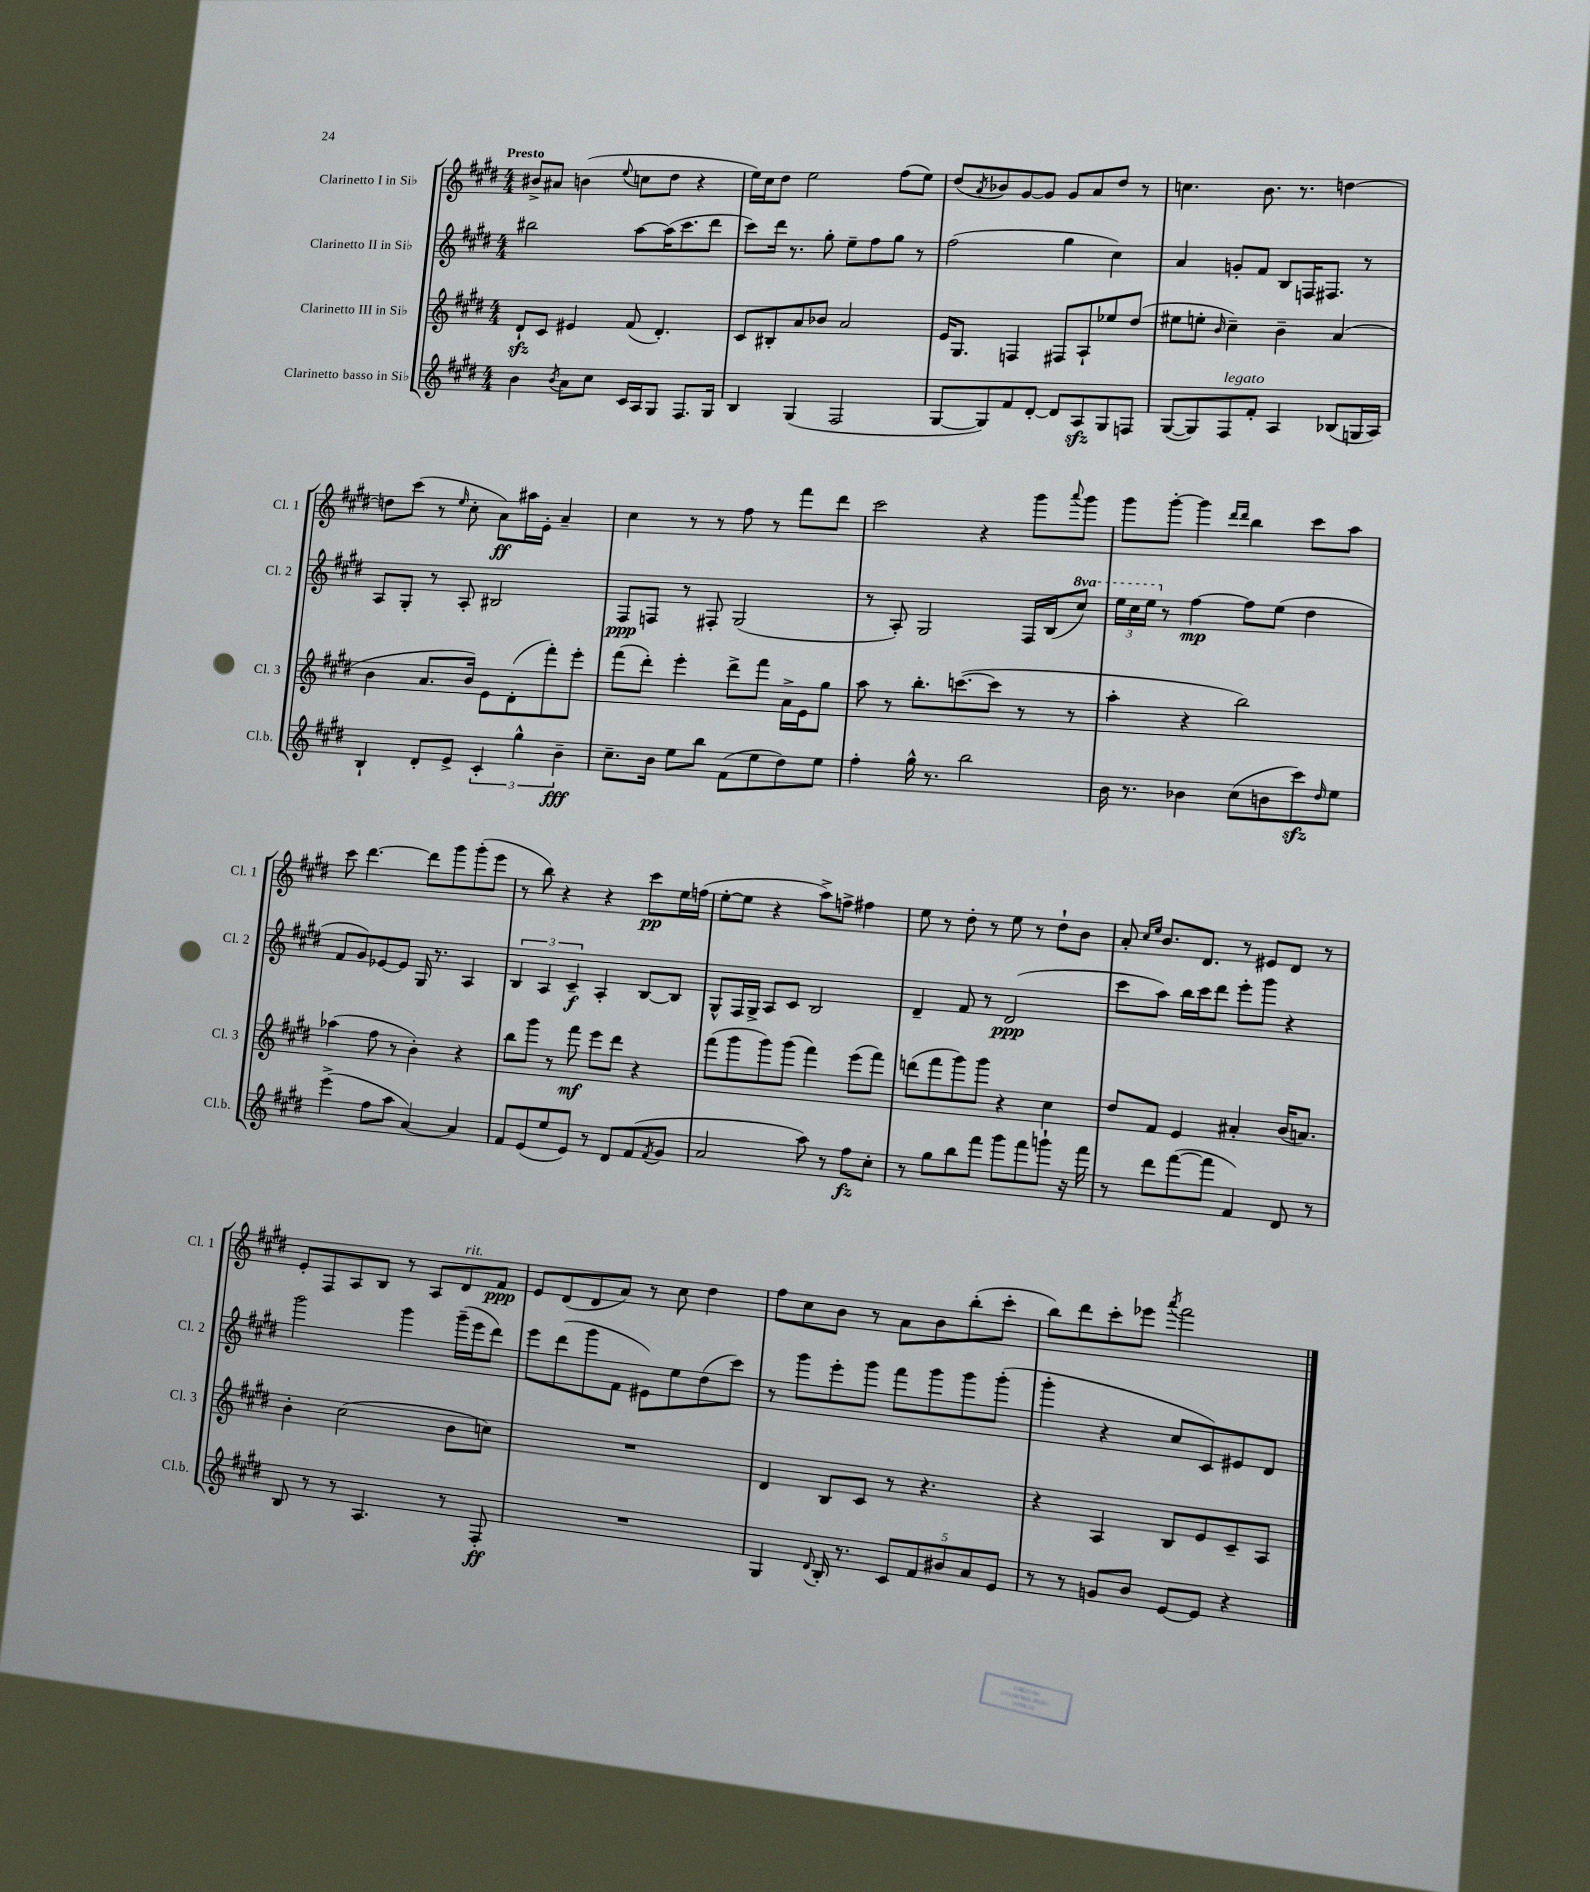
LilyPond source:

<<
\new StaffGroup <<
\new Staff = "s0" \with { instrumentName = "Clarinetto I in Sib" shortInstrumentName = "Cl. 1" } {
    \clef treble \key e \major \numericTimeSignature \time 4/4 \tempo "Presto"
    bis'8-> ais'8 b'4( \appoggiatura { e''8 } c''8 dis''8 r4 |
    e''16) cis''16 dis''8 e''2 fis''8( e''8) |
    dis''8( \acciaccatura { a'8 } bes'8) gis'8~ gis'8 gis'8 a'8 dis''8 r8 |
    c''4. b'8. r8. d''4~ |
    d''8 cis'''8( r8 \grace { e''16 } cis''8-. a'8\ff) ais''16 e'16-. a'4-- |
    cis''4 r8 r8 fis''8 r8 fis'''8 dis'''8 |
    cis'''2 r4 gis'''8 \appoggiatura { a'''8 } gis'''8 |
    gis'''8 gis'''8~-. gis'''4 \grace { dis'''16 dis'''16 } b''4 cis'''8 a''8 |
    cis'''8 dis'''4.~ dis'''8 gis'''8 gis'''8-.( e'''8 |
    r8 b''8) r4 r4 cis'''8\pp e''16 f''16( |
    e''8~-. e''8 r4 a''8->) f''8-> fis''4 |
    e''8 r8 dis''8-. r8 e''8 r8 dis''8-! b'8 |
    a'8-. \grace { cis''16 e''16 } b'8. dis'8. r8 eis'8 dis'8 r8 |
    e'8-. fis8 a8 b8 r8 a8 dis'8^\markup { \italic "rit." } fis'8\ppp |
    e'8 dis'8( dis'8 a'8) r8 cis''8 dis''4 |
    fis''8 cis''8 b'8 r8 a'8 b'8 b''8-.( cis'''8-. |
    b''8) dis'''8 cis'''8-. ees'''8 \acciaccatura { a'''8 } fis'''2 \bar "|." |
}
\new Staff = "s1" \with { instrumentName = "Clarinetto II in Sib" shortInstrumentName = "Cl. 2" } {
    \clef treble \key e \major \numericTimeSignature \time 4/4 \set Staff.ottavationMarkups = #ottavation-simple-ordinals
    bis''2 a''8~ a''16( cis'''8. dis'''8 |
    cis'''8) dis'''16 r8. gis''8-. e''8-- fis''8 gis''8 r8 |
    fis''2( gis''4 cis''4) |
    a'4 g'8-. fis'8 b8 f16 fis8. r8 |
    a8 gis8-. r8 a8-. bis2 |
    fis8\ppp f8 r8 fis8-. gis2( |
    r8 a8-.) gis2 fis16 b16( \ottava #1 cis'''8) |
    \tuplet 3/2 { e'''16 cis'''16 e'''16 \ottava #0 } r8 fis''4~\mp fis''8 e''8( dis''4 |
    fis'8 gis'8) ees'8~ ees'8 gis16 r8. a4 |
    \tuplet 3/2 { b4 a4 cis'4--\f } a4-. b8~ b8 |
    gis8-^ fis16 gis16-> a8 cis'8 b2 |
    dis'4-- fis'8 r8 dis'2\ppp( |
    cis'''8 a''8) b''16 cis'''16 dis'''8 e'''8-. gis'''8 r4 |
    gis'''2 gis'''4 gis'''16--( e'''16 dis'''8) |
    e'''8 dis'''8( gis'''8 fis'8 eis'8) e''8 dis''8( cis'''8) |
    r8 gis'''8 e'''8-. gis'''8 fis'''8 gis'''8 gis'''8 gis'''8-.( |
    gis'''4-. r4 cis''8 cis'8) eis'8 dis'8 \bar "|." |
}
\new Staff = "s2" \with { instrumentName = "Clarinetto III in Sib" shortInstrumentName = "Cl. 3" } {
    \clef treble \key e \major \numericTimeSignature \time 4/4
    dis'8-!\sfz cis'8 eis'4 fis'8( dis'4.-.) |
    cis'8 bis8-. a'8 bes'8 a'2 |
    e'16 gis8. f4 fis8 a8-! ees''8 dis''8( |
    eis''8 e''8-. \grace { b'16 } cis''4--) b'4-- a'4( |
    b'4 a'8. b'16) e'8 dis'8-.( fis'''8-.) e'''8-. |
    fis'''8( dis'''8-.) e'''4-. dis'''8-> fis'''8 a'16-> e'16 gis''8 |
    a''8 r8 b''8.-. c'''8.~( c'''8 r8 r8 |
    a''4-. r4 b''2) |
    aes''4( fis''8 r8 b'4-.) r4 |
    b''8 gis'''8 r8 fis'''8\mf e'''8 dis'''8 r4 |
    fis'''8( gis'''8 gis'''8) gis'''8( fis'''4) e'''8( fis'''8) |
    d'''8( fis'''8 gis'''8) gis'''8 r4 cis''4 |
    dis''8 fis'8 e'4 ais'4-. b'16( a'8.) |
    b'4-. cis''2( b'8 c''8) |
    R1 |
    dis'4 b8 cis'8 r8 r4. |
    r4 a4 b8 e'8 cis'8-- a8 \bar "|." |
}
\new Staff = "s3" \with { instrumentName = "Clarinetto basso in Sib" shortInstrumentName = "Cl.b." } {
    \clef treble \key e \major \numericTimeSignature \time 4/4
    b'4 \acciaccatura { b'8 } a'8 cis''8 cis'16 a16 gis8 fis8. gis16 |
    b4 gis4( fis2 |
    gis8~ gis8) fis'8 dis'8~-. dis'8 a8\sfz gis8 f8 |
    gis8~( gis8) fis8^\markup { \italic "legato" } fis'8-. a4 bes8( g16 a16) |
    b4-! dis'8-. e'8-> \tuplet 3/2 { cis'4-. gis''4-^ b'4--\fff } |
    cis''8.-- b'16 e''8 b''8 fis'8( e''8 dis''8) e''8 |
    fis''4-. gis''16-^ r8. b''2 |
    b'16 r8. bes'4 cis''8( b'8 cis'''8\sfz) \grace { dis''16 } e''8 |
    e'''4->( fis''8 a''8 a'4~) a'4 |
    fis'8 e'8( e''8 e'8) r8 dis'8 fis'8( \acciaccatura { fis'8 } gis'8 |
    a'2 a''8) r8 fis''8\fz cis''8-. |
    r8 gis''8 b''8 fis'''8 gis'''8 fis'''8 g'''8-! r16 fis'''16 |
    r8 dis'''8 fis'''8~( fis'''8 fis'4) dis'8 r8 |
    b8 r8 r8 a4. r8 fis8-.\ff |
    R1 |
    gis4 \appoggiatura { dis'8 } b16-. r8. \tuplet 5/4 { cis'8 fis'8 bis'8 a'8 e'8 } |
    r8 r8 g'8 b'8 e'8~ e'8 r4 \bar "|." |
}
>>
>>
\layout { \context { \Score \remove "Bar_number_engraver" } }
